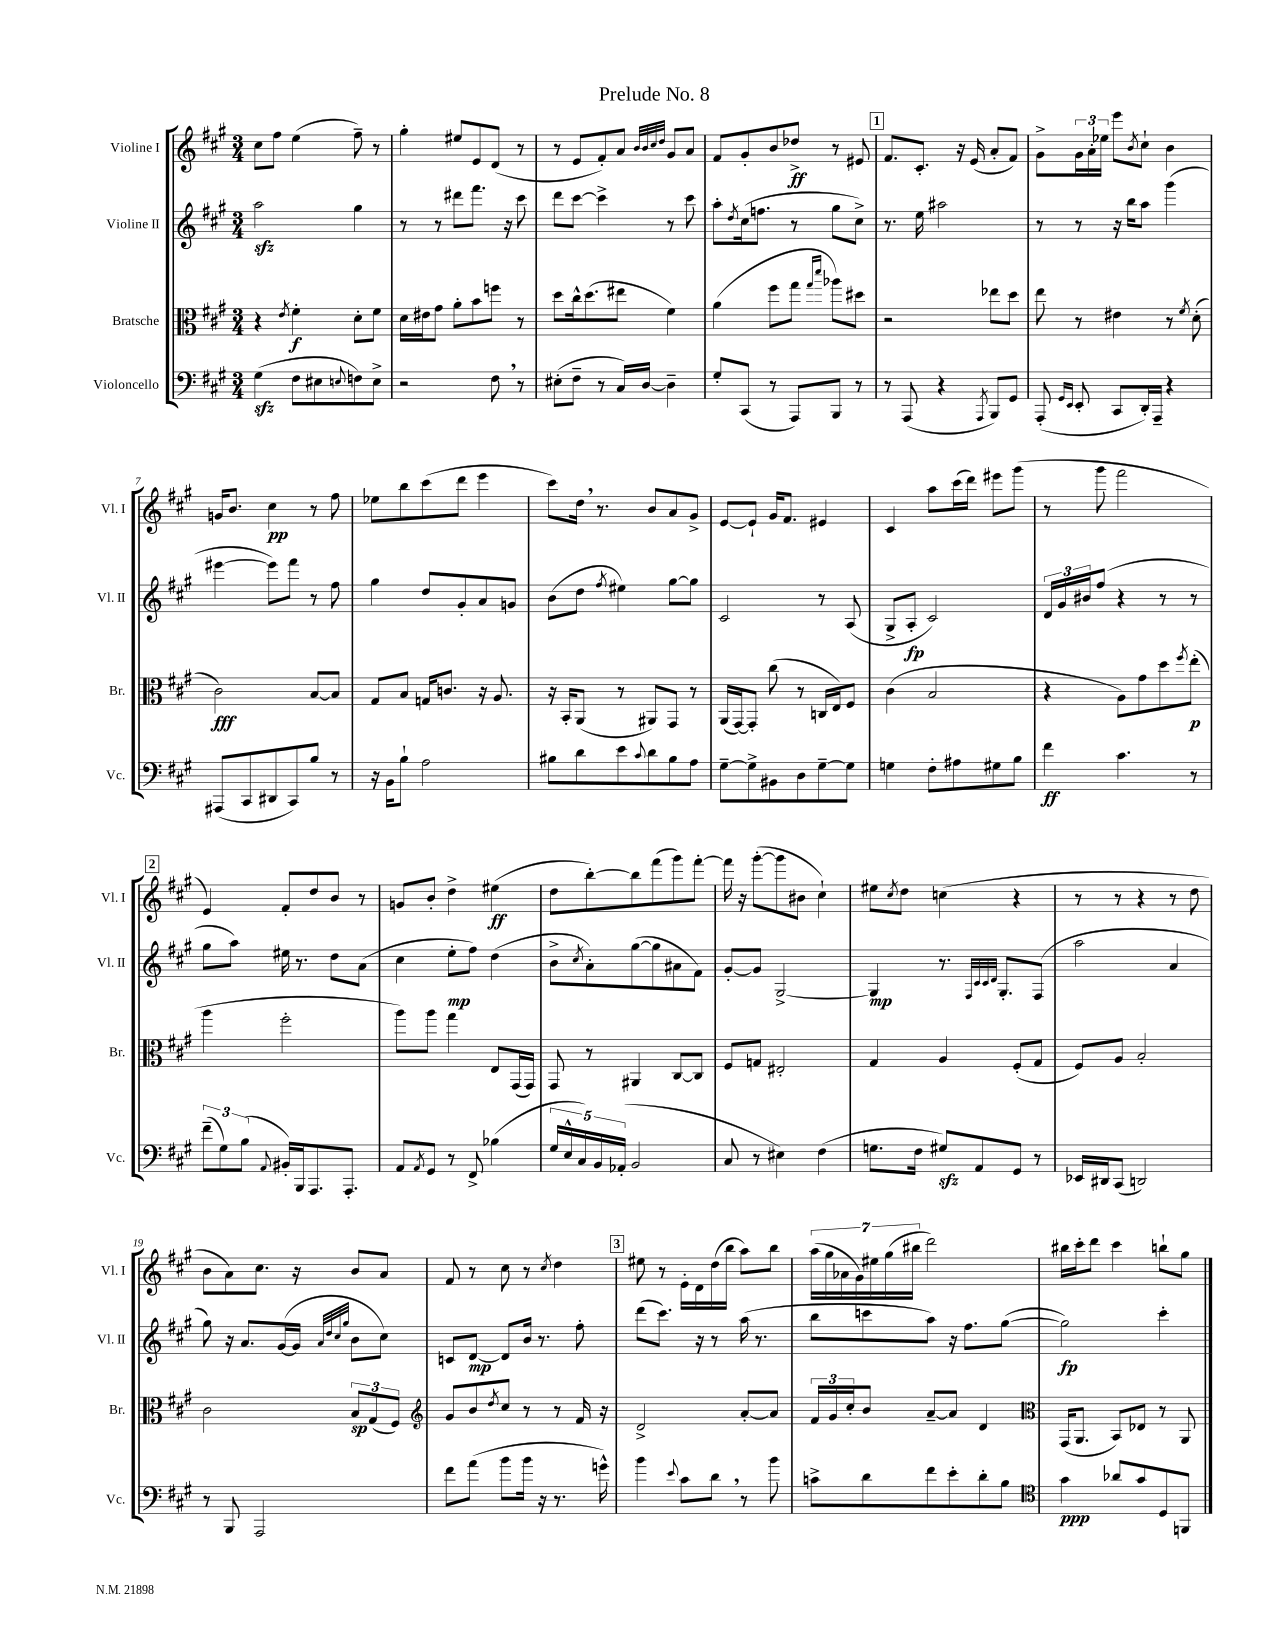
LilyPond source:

\header { title = "Prelude No. 8" }
<<
\new StaffGroup <<
\new Staff = "s0" \with { instrumentName = "Violine I" shortInstrumentName = "Vl. I" } {
    \clef treble \key a \major \numericTimeSignature \time 3/4
    cis''8 fis''8 e''4( fis''8--) r8 |
    gis''4-. eis''8 e'8 d'8( r8 |
    r8 e'8 fis'8-.) a'8 \grace { b'32 b'32 cis''32 d''32 } gis'8 a'8 |
    fis'8 gis'8-. b'8 des''8->\ff r8 eis'8 |
    \mark \markup { \box "1" } fis'8. cis'8.-. r16 e'16( a'8-. fis'8) |
    gis'8-> \tuplet 3/2 { gis'16 a'16-. ees''16 } e'''8 \acciaccatura { b'8 } cis''8-! b'4 |
    g'16 b'8. cis''4\pp r8 fis''8 |
    ees''8 b''8 cis'''8( d'''8 e'''4 |
    cis'''8) d''16 \breathe r8. b'8 a'8 gis'8-> |
    e'8~ e'8-! gis'16 fis'8. eis'4 |
    cis'4 a''8 cis'''16( d'''16) eis'''8 gis'''8( |
    r8 gis'''8 fis'''2 |
    \mark \markup { \box "2" } e'4) fis'8-. d''8 b'8 r8 |
    g'8 b'8-. d''4-> eis''4\ff( |
    d''8 b''8~-.) b''8 fis'''8( gis'''8) fis'''8~-. |
    fis'''16 r16 gis'''8~-.( gis'''8 bis'8 cis''4-!) |
    eis''8 \acciaccatura { cis''8 } d''8 c''4( r4 |
    r8 r8 r4 r8 d''8 |
    b'8 a'8) cis''8. r16 b'8 a'8 |
    fis'8 r8 cis''8 r8 \acciaccatura { cis''8 } d''4 |
    \mark \markup { \box "3" } eis''8 r8 e'16-. d'16 d''16( b''16 a''8) b''8 |
    \tuplet 7/4 { a''16( gis''16 aes'16 gis'16) eis''16 gis''16( bis''16 } d'''2) |
    bis''16 cis'''16-. d'''8 cis'''4 b''8-! gis''8 \bar "|." |
}
\new Staff = "s1" \with { instrumentName = "Violine II" shortInstrumentName = "Vl. II" } {
    \clef treble \key a \major \numericTimeSignature \time 3/4
    a''2\sfz gis''4 |
    r8 r8 dis'''8 fis'''8. r16 cis'''8 |
    d'''8 cis'''8~ cis'''4-> r8 cis'''8 |
    a''8-. \acciaccatura { d''8 } cis''16( f''8. r8 gis''8 cis''8->) |
    \mark \markup { \box "1" } r8. e''16 ais''2 |
    r8 r8 r16 b''16 a''8 gis'''4( |
    eis'''4~ eis'''8) fis'''8 r8 fis''8 |
    gis''4 d''8 gis'8-. a'8 g'8 |
    b'8( d''8 \acciaccatura { fis''8 } eis''4) gis''8~ gis''8 |
    cis'2 r8 a8( |
    gis8-> a8-.\fp cis'2) |
    \tuplet 3/2 { d'16 gis'16 bis'16 } fis''8( r4 r8 r8 |
    \mark \markup { \box "2" } gis''8 a''8) eis''16 r8. d''8 a'8( |
    cis''4 e''8-.\mp fis''8) d''4( |
    b'8-> \acciaccatura { cis''8 } a'8-.) gis''8~( gis''8 ais'8 fis'8) |
    gis'8~-. gis'8 gis2~-> |
    gis4\mp r8. \grace { fis32 cis'32 cis'32 d'32 } gis8.-. fis8( |
    a''2 a'4 |
    gis''8) r16 a'8. gis'16~( gis'16 \grace { a'32 d''32 cis''32 gis''32 } b'8 cis''8) |
    c'8 d'8~\mp d'8 b'16 r8. fis''8-. |
    \mark \markup { \box "3" } d'''8( cis'''8.) r16 r8 a''16( r8. |
    b''8 c'''8 a''8) r16 fis''8. gis''8~( |
    gis''2\fp) cis'''4-. \bar "|." |
}
\new Staff = "s2" \with { instrumentName = "Bratsche" shortInstrumentName = "Br." } {
    \clef alto \key a \major \numericTimeSignature \time 3/4
    r4 \acciaccatura { e'8 } fis'4-.\f d'8-. fis'8 |
    d'16 eis'16 gis'8 a'8-. b'8 f''8 r8 |
    d''8 cis''16-^ d''8.( eis''8 fis'4) |
    a'4( fis''8 gis''8 \grace { gis''16 d'''16 } aes''8) dis''8 |
    \mark \markup { \box "1" } r2 ees''8 d''8 |
    e''8 r8 eis'4 r8 \acciaccatura { fis'8 } d'8-.( |
    cis'2\fff) b8~ b8 |
    gis8 b8 g16 c'8. r16 a8. |
    r16 b,16-. a,8( r8 ais,8) gis,8 r8 |
    a,16( gis,16~) gis,8-. cis''8( r8 c16 e16) fis8 |
    cis'4( b2 |
    r4 a8) gis'8 d''8 \acciaccatura { fis''8 } e''8-.\p( |
    \mark \markup { \box "2" } a''4 fis''2-. |
    a''8) a''8 gis''4 e8 gis,16( gis,16) |
    gis,8 r8 ais,4 cis8~ cis8 |
    fis8 g8 eis2-. |
    gis4 a4 fis8-.( gis8 |
    fis8) a8 b2-. |
    cis'2 \tuplet 3/2 { b8\sp gis8( fis8) } |
    \clef treble gis'8 b'8 \acciaccatura { d''8 } cis''8 r8 r8 fis'16 r16 |
    \mark \markup { \box "3" } d'2-> a'8~-. a'8 |
    \tuplet 3/2 { fis'16 gis'16 cis''16-. } b'8 a'8~-- a'8 d'4 |
    \clef alto gis,16( a,8. b,8) ees8 r8 a,8 \bar "|." |
}
\new Staff = "s3" \with { instrumentName = "Violoncello" shortInstrumentName = "Vc." } {
    \clef bass \key a \major \numericTimeSignature \time 3/4
    gis4\sfz( fis8 eis8 \appoggiatura { e8 } f8) e8-> |
    r2 fis8 \breathe r8 |
    eis8-.( fis8-- r8 cis16) d16~ d4-- |
    gis8-. cis,8( r8 a,,8) b,,8 r8 |
    \mark \markup { \box "1" } r8 a,,8( r4 \acciaccatura { a,,8 } b,,8) gis,8 |
    a,,8-.( \grace { gis,16 e,16 } e,8-. cis,8 d,16-.) a,,16-- r4 |
    ais,,8( cis,8 dis,8 cis,8) b8 r8 |
    r16 b,16 b8-! a2 |
    bis8 d'8 e'8 \appoggiatura { cis'8 } d'8 bis8 a8 |
    gis8~-- gis8-> bis,8 d8 gis8~-- gis8 |
    g4 fis8-. ais8 gis8 b8 |
    fis'4\ff cis'4. r8 |
    \mark \markup { \box "2" } \tuplet 3/2 { fis'8--( gis8) b8( } \appoggiatura { a,8 } bis,16-.) b,,16 a,,8. a,,8.-. |
    a,8 \acciaccatura { a,8 } gis,8 r8 fis,8-> bes4( |
    \tuplet 5/4 { gis16 e16-^ cis16) b,16 aes,16-.( } b,2 |
    cis8 r8 eis4) fis4( |
    g8. fis16 gis8\sfz) a,8 gis,8 r8 |
    ees,16 dis,16 cis,8( d,2) |
    r8 b,,8 a,,2 |
    fis'8 a'8( b'8 b'16 r16 r8. g'16-^) |
    \mark \markup { \box "3" } b'4 \appoggiatura { e'8 } cis'8 d'8 \breathe r8 b'8 |
    c'8-> d'8 fis'8 e'8-. d'8-. b8 |
    \clef tenor gis'4\ppp aes'8 gis'8 d8 f,8 \bar "|." |
}
>>
>>
